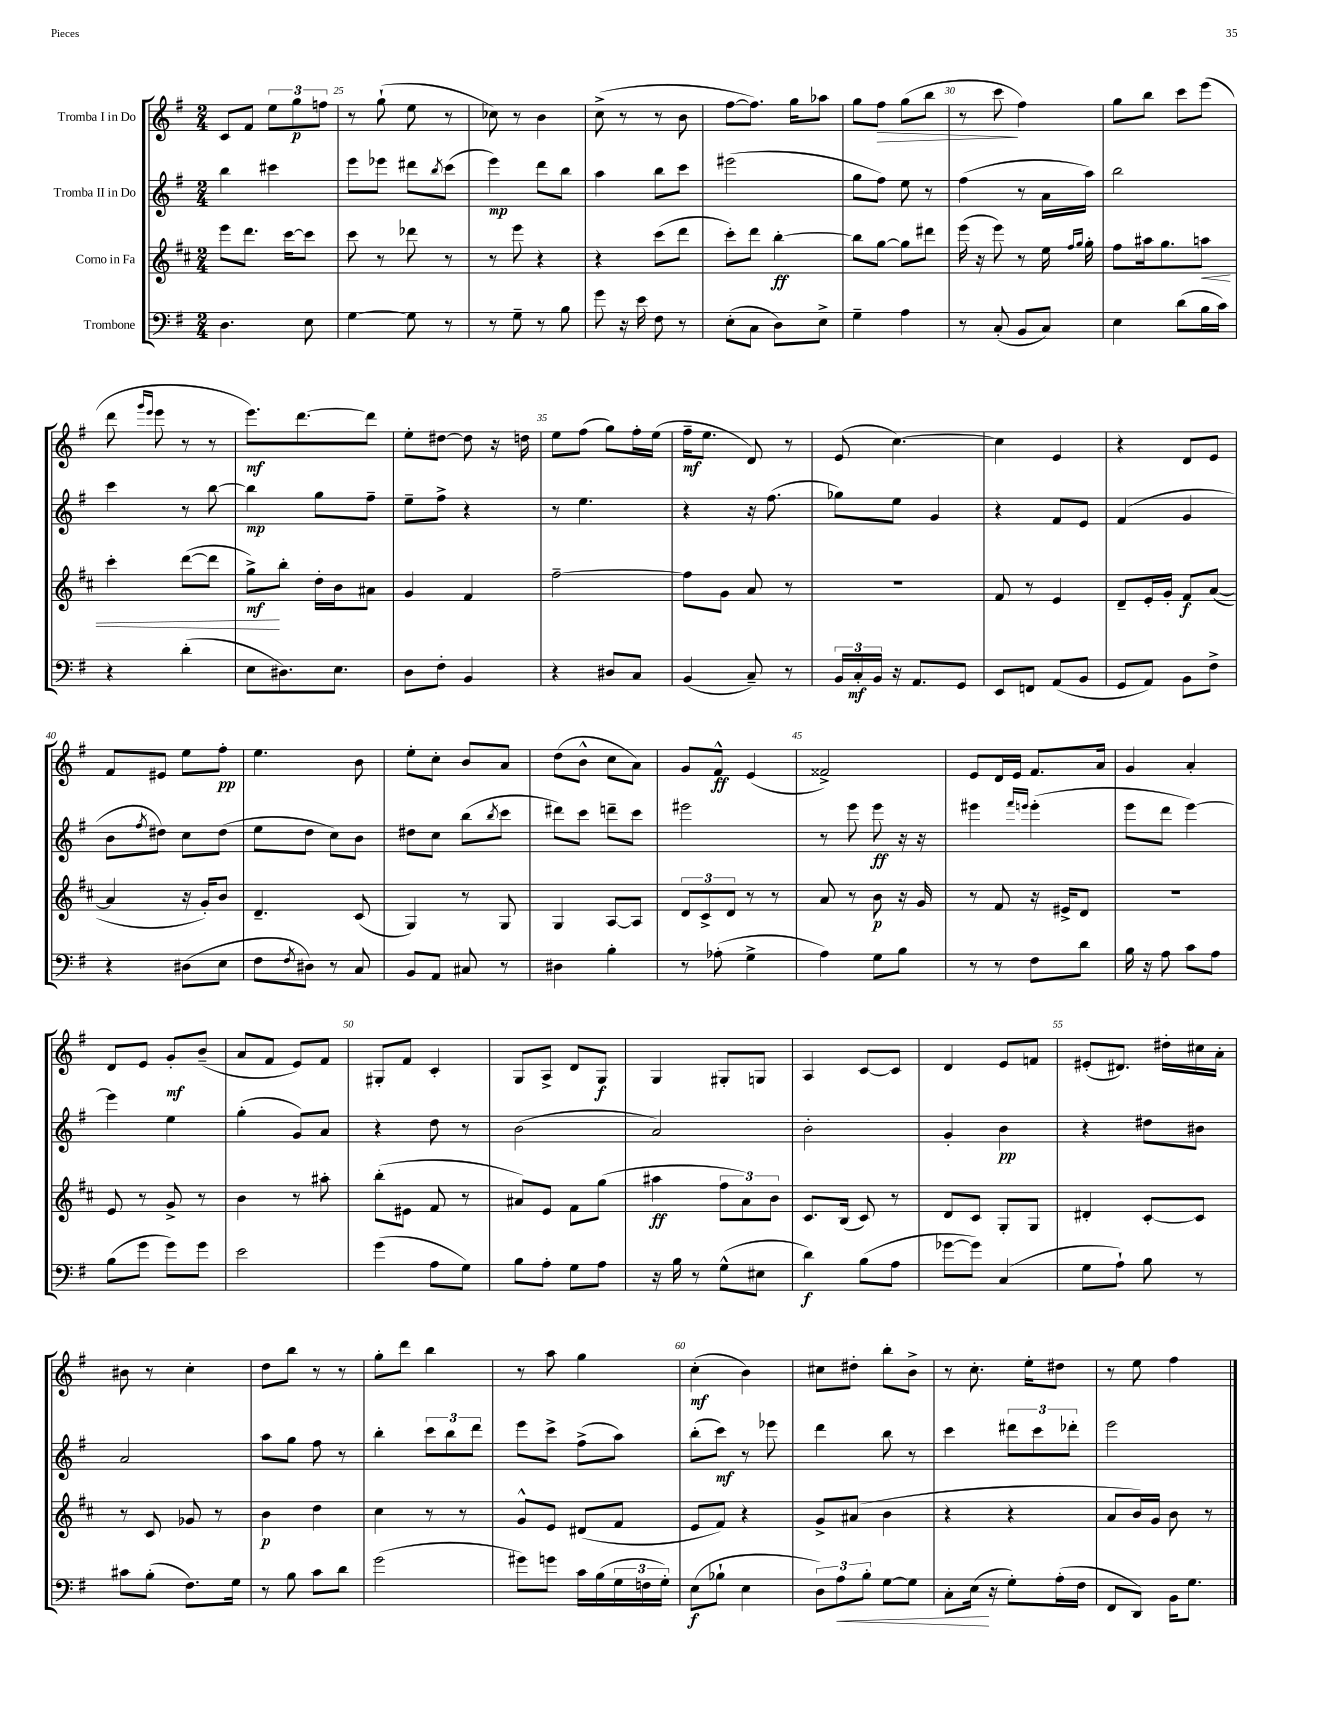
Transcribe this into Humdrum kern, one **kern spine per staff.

**kern	**kern	**kern	**kern
*staff4	*staff3	*staff2	*staff1
*clefF4	*clefG2	*clefG2	*clefG2
*k[f#]	*k[f#c#]	*k[f#]	*k[f#]
*M2/4	*M2/4	*M2/4	*M2/4
4.D	8eee	4bb	8c
.	8.ddd	.	8f#
.	.	4ccc#	12ee
.	[16ccc#	.	.
.	.	.	12gg
8E	8ccc#]	.	.
.	.	.	12ff
=	=	=	=
[4G	8ccc#	8eee	8r
.	8r	8eee-	(8gg`
8G]	8ddd-	8ddd#	8ee
.	.	8qbb	.
8r	8r	(8ccc	8r
=	=	=	=
8r	8r	4eee)	8cc-)
8G~	8eee	.	8r
8r	4r	8ddd	4b
8B	.	8bb	.
=	=	=	=
8g	4r	4aa	(8cc^
16r	.	.	8r
16e	.	.	.
8F#	(8ccc#	8bb	8r
8r	8ddd	8ccc	8b
=	=	=	=
(8E'	8ccc#')	(2eee#	[8ff#
8C	8ddd	.	8.ff#])
8D)	[4bb'	.	.
.	.	.	16gg
8E^	.	.	8aa-
=	=	=	=
4G~	8bb]	8gg	8gg
.	[8gg	8ff#)	8ff#
4A	8gg]	8ee	(8gg
.	8ddd#	8r	8bb
=	=	=	=
8r	(16eee	(4ff#	8r
.	16r	.	.
(8C'	8eee)	.	8ccc
8BB	8r	8r	4ff#)
8C)	16ee	16a	.
.	16qqff#	.	.
.	16qqgg	.	.
.	16gg'	16aa)	.
=	=	=	=
4E	8ff#	2bb	8gg
.	16aa#	.	8bb
.	8.gg	.	.
(8d	.	.	8ccc
16B	8aa	.	(8eee
16c)	.	.	.
=	=	=	=
4r	4ccc#'	4ccc	8ddd
.	.	.	16qqggg
.	.	.	16qqeee
.	.	.	8eee
(4d'	([8ddd	8r	8r
.	8ddd]	[8bb	8r
=	=	=	=
8E	8gg^)	4bb]	8.eee)
8.D#)	8bb'	.	.
.	.	.	[8.ddd
.	16dd'	8gg	.
8.E	16b	.	.
.	8a#	8ff#~	8ddd]
=	=	=	=
8D	4g	8ee~	8ee'
8F#'	.	8ff#^	[8dd#
4BB	4f#	4r	8dd#]
.	.	.	16r
.	.	.	16dd
=	=	=	=
4r	[2ff#~	8r	8ee
.	.	4.ee	(8ff#
8D#	.	.	8gg)
8C	.	.	16ff#'
.	.	.	(16ee
=	=	=	=
(4BB	8ff#]	4r	16ff#~
.	.	.	8.ee
.	8g	.	.
8C~)	8a	16r	8d)
.	.	(8.ff#	.
8r	8r	.	8r
=	=	=	=
24BB	2r	8gg-)	(8e
24C'	.	.	.
24BB	.	.	.
16r	.	8ee	[4.cc)
8.AA	.	.	.
.	.	4g	.
8GG	.	.	.
=	=	=	=
8EE	8f#	4r	4cc]
8FF	8r	.	.
(8AA	4e	8f#	4e
8BB	.	8e	.
=	=	=	=
8GG	8d~	(4f#	4r
8AA)	16e'	.	.
.	16g'	.	.
8BB	8f#	4g	8d
8F#^	([8a	.	8e
=	=	=	=
4r	4a]	8b	8f#
.	.	8qff#	.
.	.	8dd#)	8e#
(8D#	16r	8cc	8ee
.	16g')	.	.
8E	8b	(8dd#	8ff#'
=	=	=	=
8F#	4.d~	8ee	4.ee
8qF#	.	.	.
8D#)	.	8dd	.
8r	.	8cc)	.
8C	(8c#	8b	8b
=	=	=	=
8BB	4G)	8dd#	8ee'
8AA	.	8cc	8cc'
8C#	8r	(8bb	8b
.	.	8qbb	.
8r	8G	8ccc	8a
=	=	=	=
4D#	4G	8ddd#)	(8dd
.	.	8ccc	8b^^
4B'	[8A	8ddd~	8cc
.	8A]	8ccc	8a)
=	=	=	=
8r	12d	2eee#	8g
.	12c#^	.	.
(8A-'	.	.	8f#^^
.	12d	.	.
4G^	8r	.	(4e
.	8r	.	.
=	=	=	=
4A)	8a	8r	2f##^)
.	8r	8eee	.
8G	8b	8eee	.
8B	16r	16r	.
.	16g	16r	.
=	=	=	=
8r	8r	4eee#	8e
8r	8f#	.	16d
.	.	.	16e
.	.	16qqfff#	.
.	.	16qqeee	.
8F#	16r	(4eee'	8.f#
.	16e#^	.	.
8d	8d	.	.
.	.	.	16a
=	=	=	=
16B	2r	8eee	4g
16r	.	.	.
8A	.	8ddd	.
8c	.	[4eee)	4a'
8A	.	.	.
=	=	=	=
(8B	8e	4eee]	8d
8g	8r	.	8e
8g)	8g^	4ee	8g'
8g	8r	.	(8b~
=	=	=	=
2e	4b	(4gg'	8a
.	.	.	8f#
.	8r	8g)	8e)
.	8aa#'	8a	8f#
=	=	=	=
(4g	(8bb'	4r	8G#'
.	8e#	.	8f#
8A	8f#	8dd	4c'
8G)	8r	8r	.
=	=	=	=
8B	8a#)	(2b	8G
8A'	8e	.	8A^
8G	8f#	.	8d
8A	(8gg	.	8G
=	=	=	=
16r	4aa#	2a)	4G
16B	.	.	.
8r	.	.	.
(8G^^	12ff#	.	8G#'
.	12a)	.	.
8E#	.	.	8G
.	12b	.	.
=	=	=	=
4d)	8.c#	2b'	4A
.	(16B	.	.
(8B	8c#)	.	[8c
8A	8r	.	8c]
=	=	=	=
[8g-	8d	4g'	4d
8g-])	8c#	.	.
(4C	8G'	4b	8e
.	8G	.	8f
=	=	=	=
8G	4d#'	4r	(8e#'
8A`)	.	.	8.d#)
8B	[8c#'	8dd#	.
.	.	.	16dd#'
8r	8c#]	8b#	16cc#
.	.	.	16a'
=	=	=	=
8c#	8r	2a	8b#
(8B'	8c#	.	8r
8.F#)	8g-	.	4cc'
.	8r	.	.
16G	.	.	.
=	=	=	=
8r	4b	8aa	8dd
8B	.	8gg	8bb
8c	4dd	8ff#	8r
8d	.	8r	8r
=	=	=	=
(2g	4cc#	4bb'	8gg'
.	.	.	8ddd
.	8r	12ccc	4bb
.	.	12bb	.
.	8r	.	.
.	.	12ddd	.
=	=	=	=
8g#)	8g^^	8eee	8r
8g	8e	8ccc^	8aa
16c	(8d#	(8ff#^	4gg
(16B	.	.	.
24G	8f#	8aa)	.
24F	.	.	.
24G')	.	.	.
=	=	=	=
(8E	8e	(8bb'	(4cc'
8B-`	8f#)	8ccc)	.
4E	4r	8r	4b)
.	.	8eee-	.
=	=	=	=
12D)	8g^	4ddd	8cc#
12A	.	.	.
.	(8a#	.	8dd#'
12B'	.	.	.
[8G	4b	8bb	8bb'
8G]	.	8r	8b^
=	=	=	=
8C'	4r	4ccc	8r
(16E	.	.	8.cc'
16r	.	.	.
8G')	4r	12ddd#	.
.	.	.	16ee'
.	.	12ccc	.
(16A'	.	.	8dd#
.	.	12ddd-'	.
16F#	.	.	.
=	=	=	=
8FF#	8a	2eee	8r
8DD)	16b)	.	8ee
.	16g	.	.
16BB	8b	.	4ff#
8.G	.	.	.
.	8r	.	.
==	==	==	==
*-	*-	*-	*-
